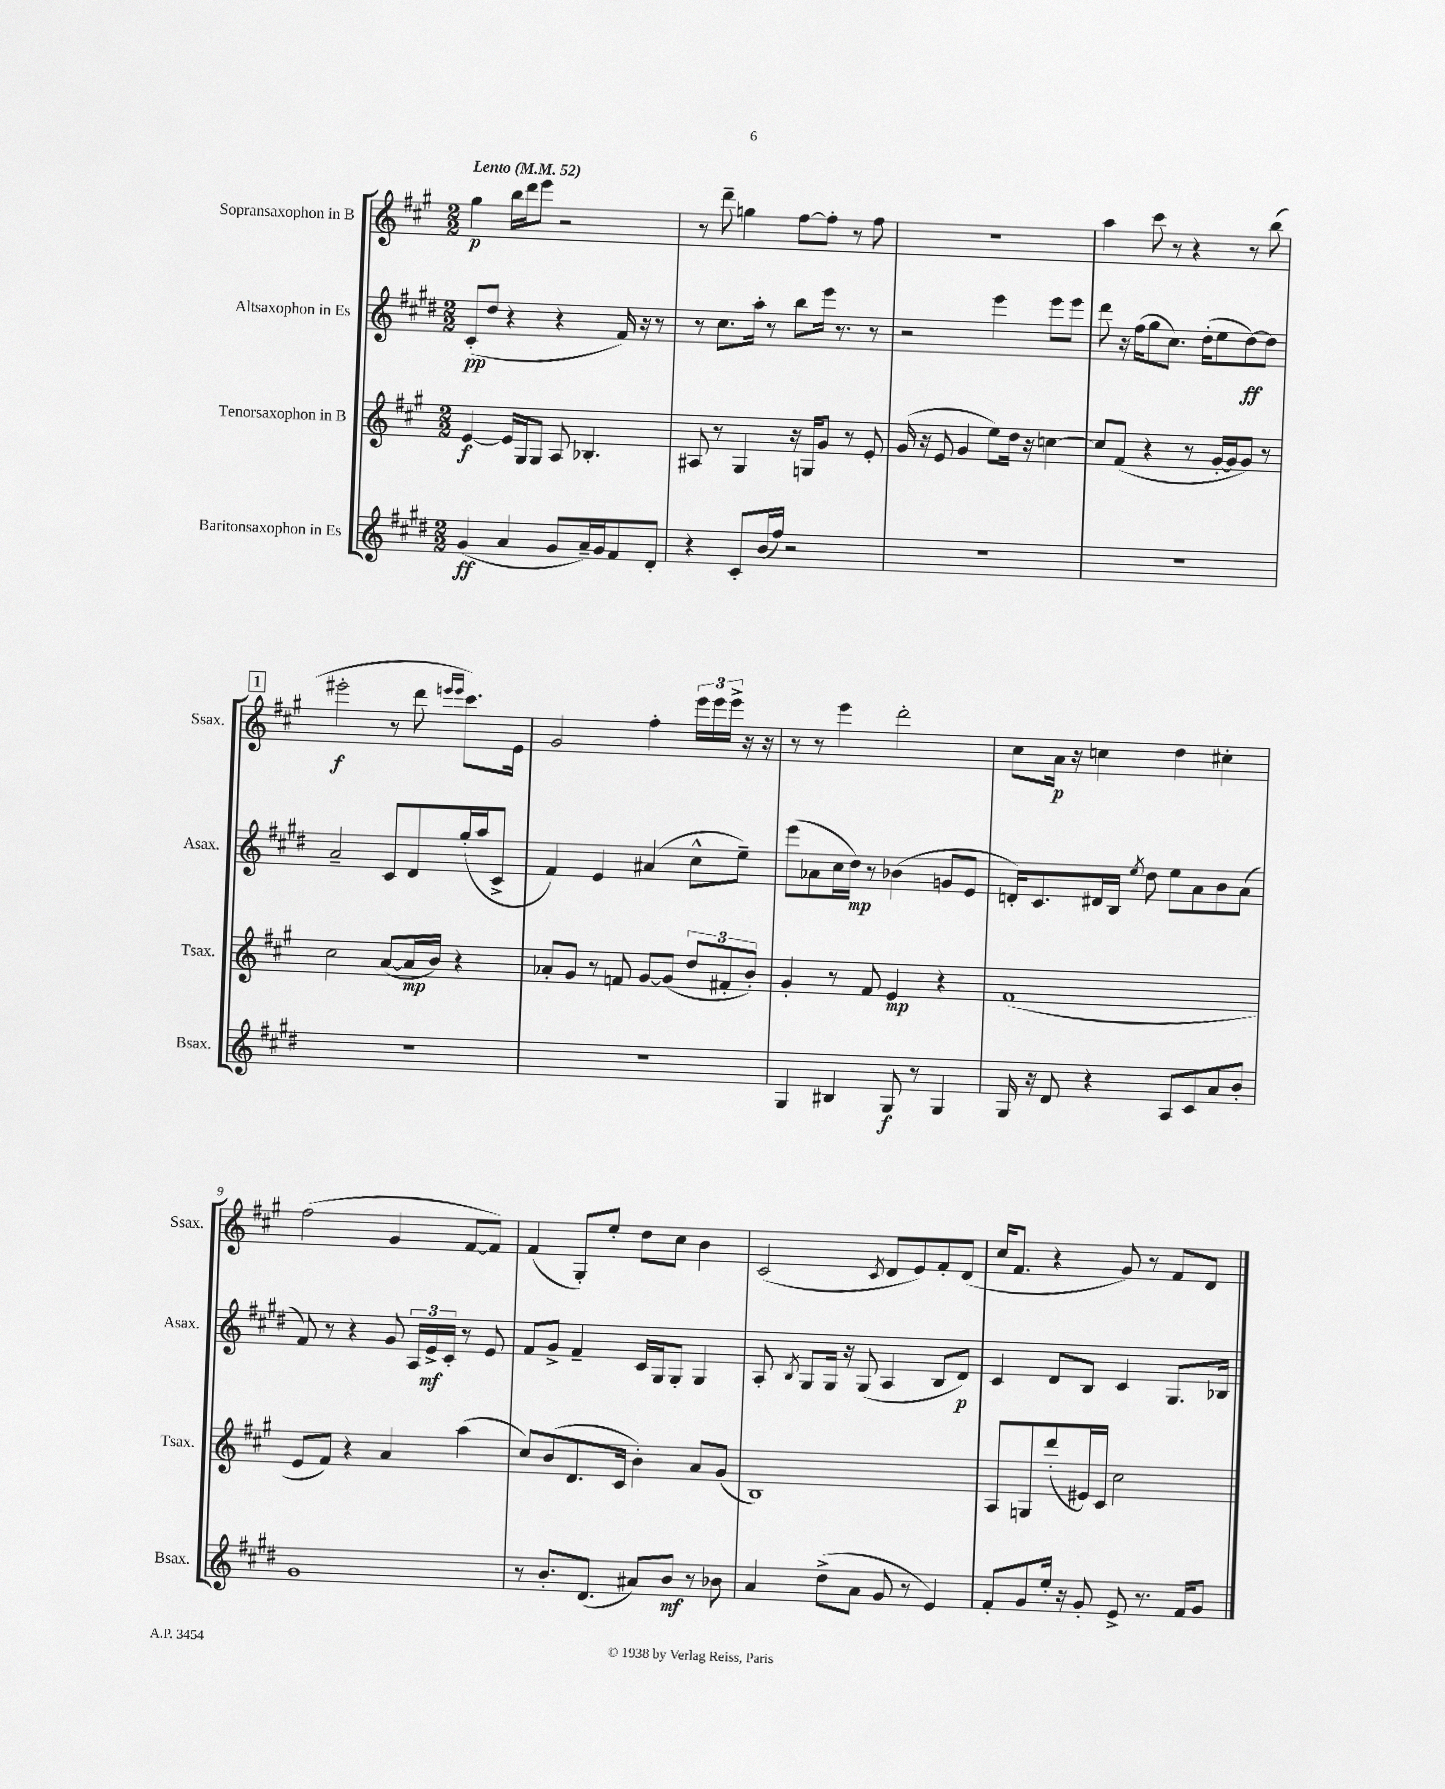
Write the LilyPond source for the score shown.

<<
\new StaffGroup <<
\new Staff = "s0" \with { instrumentName = "Sopransaxophon in B" shortInstrumentName = "Ssax." } {
    \clef treble \key a \major \numericTimeSignature \time 2/2 \tempo "Lento" 4 = 52
    \autoBeamOff gis''4\p b''16[ d'''16 e'''8] r2 |
    r8 d'''8-- g''4 fis''8[~ fis''8]-. r8 fis''8 |
    r1 |
    a''4 cis'''8 r8 r4 r8 b''8( |
    \mark \markup { \box "1" } eis'''2-.\f r8 d'''8 \grace { e'''16[ e'''16] } cis'''8.[) e'16] |
    gis'2 fis''4-. \tuplet 3/2 { e'''16[ e'''16 e'''16]-> } r16 r16 |
    r8 r8 e'''4 d'''2-. |
    cis''8[ a'16]\p r16 c''4 d''4 cis''4-. |
    fis''2( gis'4 fis'8[~ fis'8]) |
    fis'4( gis8[-.) e''8]-. d''8[ cis''8] b'4 |
    cis'2( \acciaccatura { cis'8 } d'8[ e'8) fis'8-. d'8]( |
    cis''16[ fis'8.] r4 gis'8) r8 fis'8[ d'8] \bar "|." |
}
\new Staff = "s1" \with { instrumentName = "Altsaxophon in Es" shortInstrumentName = "Asax." } {
    \clef treble \key e \major \numericTimeSignature \time 2/2
    \autoBeamOff cis'8[-.\pp( dis''8] r4 r4 fis'16) r16 r8 |
    r8 cis''8.[ a''16]-. r8 b''8[ e'''16] r8. r8 |
    r2 e'''4 e'''8[ e'''8] |
    dis'''8 r16 fis''16[( gis''8 cis''8.]) dis''16[-.( e''8 dis''8~\ff) dis''8] |
    \mark \markup { \box "1" } a'2-- cis'8[ dis'8 gis''16-.( a''16 cis'8]-> |
    fis'4) e'4 ais'4( cis''8[-^ e''8]--) |
    e'''8[( aes'8 cis''16 dis''16]\mp) r8 bes'4( g'8[ e'8] |
    d'16[-.) cis'8. dis'16 b16] \acciaccatura { e''8 } dis''8 e''8[ a'8 b'8 a'8]( |
    fis'8) r8 r4 gis'8 \tuplet 3/2 { a16[ e'16->\mf cis'16]-. } r8 e'8 |
    fis'8[ gis'8]-> fis'4-- cis'16[ gis16 gis8]-. gis4 |
    a8-. \acciaccatura { b8 } gis8[ gis16] r16 gis8( a4 b8[ dis'8]\p) |
    cis'4 dis'8[ b8] cis'4 gis8.[ bes16] \bar "|." |
}
\new Staff = "s2" \with { instrumentName = "Tenorsaxophon in B" shortInstrumentName = "Tsax." } {
    \clef treble \key a \major \numericTimeSignature \time 2/2
    \autoBeamOff e'4~\f e'16[ gis16 gis8] a8 bes4.-. |
    ais8 r8 gis4 r16 g16[ gis'8] r8 e'8-. |
    gis'16( r16 e'8 gis'4 e''8[) d''16] r16 c''4~ |
    c''8[ fis'8]( r4 r8 gis'16[~-. gis'16 gis'8]) r8 |
    \mark \markup { \box "1" } cis''2 a'8[~( a'16\mp b'16]) r4 |
    aes'8[-. gis'8] r8 f'8 gis'8[~ gis'8]( \tuplet 3/2 { d''8[ fis'8-. b'8]-.) } |
    gis'4-. r8 fis'8 e'4\mp r4 |
    fis'1( |
    e'8[ fis'8]) r4 a'4 a''4( |
    cis''8[) b'8( d'8. cis'16] b'4-.) a'8[ gis'8]( |
    b1) |
    a8[ g8 d'''8-.( eis'16) cis'16] cis''2 \bar "|." |
}
\new Staff = "s3" \with { instrumentName = "Baritonsaxophon in Es" shortInstrumentName = "Bsax." } {
    \clef treble \key e \major \numericTimeSignature \time 2/2
    \autoBeamOff gis'4\ff( a'4 gis'8[ a'16--) gis'16 fis'8 dis'8]-. |
    r4 cis'8[-. b'16( fis''16]) r2 |
    R1 |
    R1 |
    \mark \markup { \box "1" } R1 |
    R1 |
    gis4 bis4 gis8\f r8 gis4 |
    gis16 r16 dis'8 r4 a8[ cis'8 a'8 b'8]-. |
    gis'1 |
    r8 b'8.[-. dis'8.]( ais'8[) b'8]\mf r8 bes'8 |
    a'4 dis''8[->( a'8] gis'8 r8 e'4) |
    fis'8[-. gis'8 e''16]-. r16 gis'8-. e'8-> r8. fis'16[ gis'8] \bar "|." |
}
>>
>>
